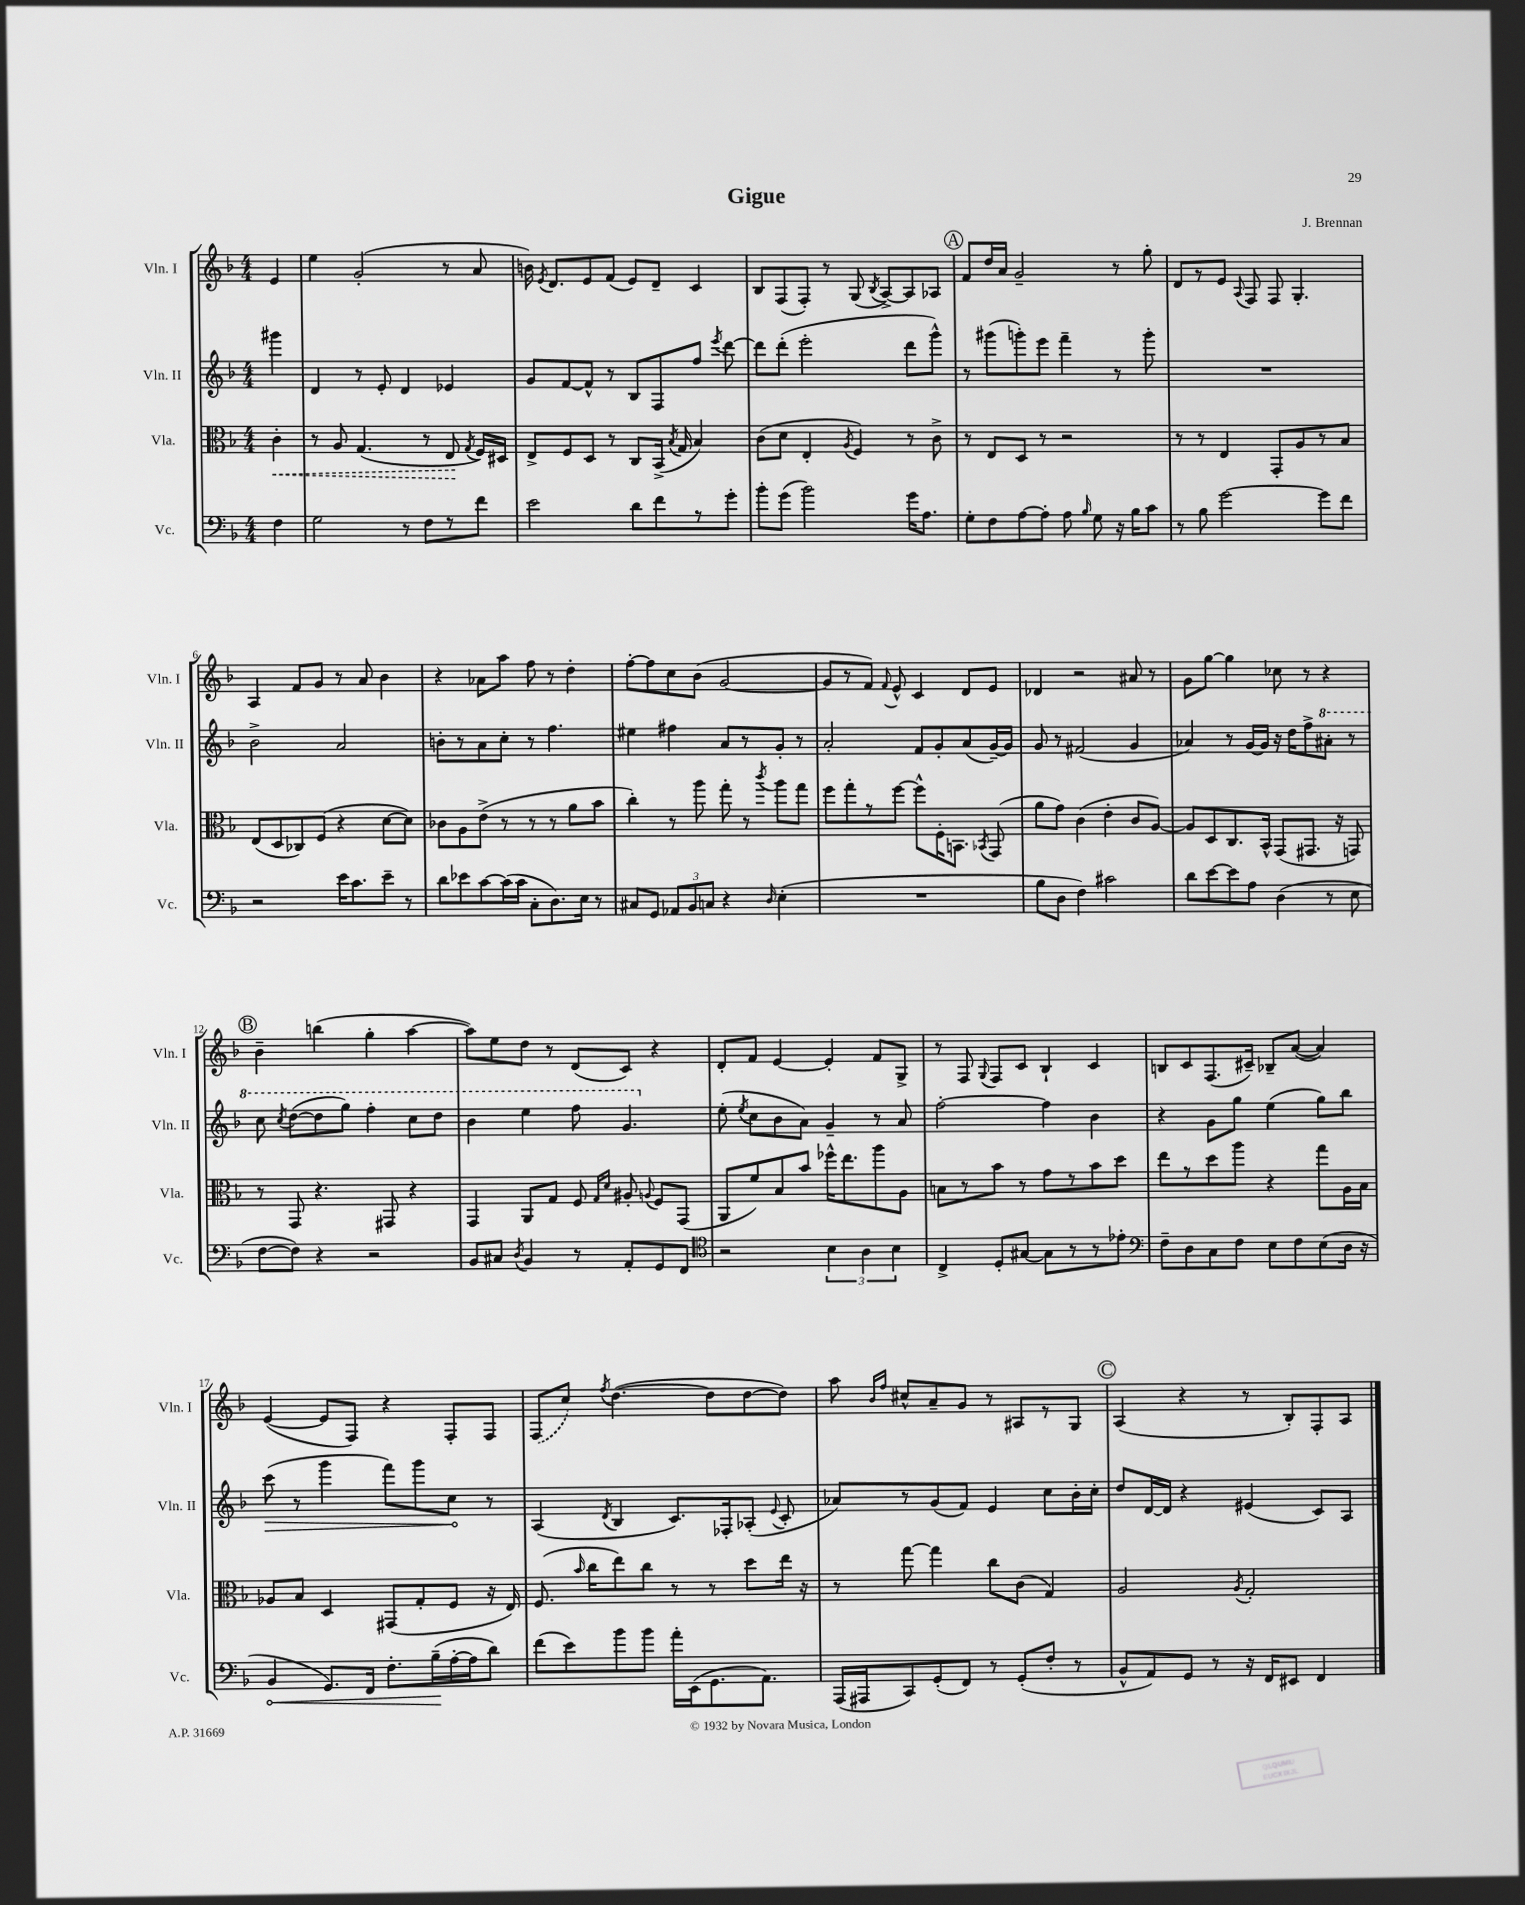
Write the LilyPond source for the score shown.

\header { title = "Gigue" composer = "J. Brennan" }
<<
\new StaffGroup <<
\new Staff = "s0" \with { instrumentName = "Vln. I" shortInstrumentName = "Vln. I" } {
    \clef treble \key f \major \numericTimeSignature \time 4/4 \partial 4
    \autoBeamOff e'4 |
    e''4 g'2-.( r8 a'8 |
    b'16) \acciaccatura { e'8 } d'8.[ e'8 f'8]( e'8[) d'8]-- c'4 |
    bes8[ f8( f8]-.) r8 g8( \acciaccatura { bes8 } a8[~->) a8 aes8] |
    \mark \markup { \circle "A" } f'8[ d''16 a'16] g'2-- r8 g''8-. |
    d'8[ r8 e'8] \appoggiatura { a8 } f8 f8 g4.-. |
    a4 f'8[ g'8] r8 a'8 bes'4 |
    r4 aes'8[ a''8] f''8 r8 d''4-. |
    f''8[~-. f''8 c''8 bes'8]( g'2~ |
    g'8[ r8 f'8]) \appoggiatura { f'8 } e'8-^ c'4 d'8[ e'8] |
    des'4 r2 ais'8 r8 |
    g'8[ g''8]~ g''4 ces''8 r8 r4 |
    \mark \markup { \circle "B" } bes'4-- b''4( g''4-. a''4~ |
    a''8[) e''8 d''8] r8 d'8[( c'8]) r4 |
    d'8[-. f'8] e'4~ e'4-. f'8[ g8]-> |
    r8 f8 \appoggiatura { g8 } f8[ c'8] bes4-! c'4 |
    b8[ c'8 f8.( cis'16]--) bes8[-- a'8]~( a'4) |
    e'4~( e'8[ f8]) r4 f8[-. f8] |
    \once \slurDashed f8[( c''8]) \acciaccatura { f''8 } d''4.~( d''8[ d''8~ d''8]) |
    a''8 \grace { bes'16[ f''16] } cis''8[-^ a'8-- g'8] r8 ais8[ r8 g8] |
    \mark \markup { \circle "C" } a4( r4 r8 bes8[-.) f8-. a8] \bar "|." |
}
\new Staff = "s1" \with { instrumentName = "Vln. II" shortInstrumentName = "Vln. II" } {
    \clef treble \key f \major \numericTimeSignature \time 4/4 \partial 4
    \autoBeamOff gis'''4 |
    d'4 r8 e'8-. d'4 ees'4 |
    g'8[ f'8~ f'8]-^ r8 bes8[ f8 f''8] \acciaccatura { e'''8 } d'''8~ |
    d'''8[ d'''8]-.( e'''2-. d'''8[ g'''8]-^) |
    \mark \markup { \circle "A" } r8 gis'''8[( g'''8-.) e'''8] f'''4-- r8 g'''8-. |
    R1 |
    bes'2-> a'2 |
    b'8[-. r8 a'8 c''8]-. r8 f''4. |
    eis''4 fis''4 a'8[ r8 g'8]-. r8 |
    a'2-. f'8[ g'8-. a'8( g'16~--) g'16] |
    g'8 r8 fis'2( g'4 |
    aes'4) r8 g'16[~ g'16] r16 d''16[ f''8-> \ottava #1 ais''8]-. r8 |
    \mark \markup { \circle "B" } c'''8 \acciaccatura { c'''8 } d'''8[~( d'''8 g'''8]) f'''4-. c'''8[ d'''8] |
    bes''4 e'''4 f'''8 g''4. \ottava #0 |
    e''8-.( \acciaccatura { e''8 } c''8[ bes'8 a'8]) g'4-- r8 a'8 |
    f''2~-. f''4 bes'4 |
    r4 g'8[ g''8] e''4( g''8[) bes''8] |
    \once \override Hairpin.circled-tip = ##t c'''8\>( r8 g'''4 f'''8[) g'''8 c''8]\! r8 |
    a4( \acciaccatura { d'8 } bes4 c'8.[) fes16-. aes8]-.( \appoggiatura { e'8 } c'8-. |
    aes'8[) r8 g'8( f'8]) e'4 c''8[ bes'16-. c''16]-. |
    \mark \markup { \circle "C" } d''8[ d'16~ d'16] r4 eis'4( c'8[) a8] \bar "|." |
}
\new Staff = "s2" \with { instrumentName = "Vla." shortInstrumentName = "Vla." } {
    \clef alto \key f \major \numericTimeSignature \time 4/4 \partial 4
    \autoBeamOff \once \override Hairpin.style = #'dashed-line c'4-.\< |
    r8 a8 g4.( r8 e8\! \acciaccatura { g8 } f16[) dis16] |
    e8[-> f8 d8] r8 c8[ bes,16]->( \acciaccatura { bes8 } g16 bes4) |
    c'8[( d'8] e4-. \acciaccatura { a8 } f4) r8 c'8-> |
    \mark \markup { \circle "A" } r8 e8[ d8] r8 r2 |
    r8 r8 e4 g,8[-. a8 r8 bes8] |
    e8[( d8 ces8) f8]( r4 d'8[~ d'8]) |
    ces'8[ a8 e'8]->( r8 r8 r8 a'8[ bes'8] |
    c''4-.) r8 a''8 g''8-. r8 \acciaccatura { c'''8 } a''8[ g''8] |
    f''8[ g''8-. r8 f''8]~ f''8[-^ f16-. b,8.] \acciaccatura { bes,8 } g,8( |
    a'8[ g'8]) c'4( e'4-. c'8[ a8]~) |
    a8[ d8 c8. bes,16]-^ g,8[( gis,8.] r16 g,8) |
    \mark \markup { \circle "B" } r8 g,8 r4. gis,8 r4 |
    g,4 a,8[ g8] f8 \grace { g16[ d'16] } ais8-. \appoggiatura { a8 } f8[ g,8]( |
    a,8[ f'8) bes8 bes'8] fes''16[-^ e''8. a''8 a8] |
    b8[ r8 bes'8] r8 g'8[ r8 bes'8 d''8] |
    e''8[ r8 d''8 a''8] r4 g''8[ a16 bes16] |
    aes8[ bes8] d4 gis,8[( g8-. f8] r16 e16) |
    f8.( \grace { bes'16 } c''16[ e''8) c''8] r8 r8 d''8[ e''16] r16 |
    r8 g''8~ g''4 c''8[ c'8]( g4) |
    \mark \markup { \circle "C" } a2 \acciaccatura { a8 } g2-. \bar "|." |
}
\new Staff = "s3" \with { instrumentName = "Vc." shortInstrumentName = "Vc." } {
    \clef bass \key f \major \numericTimeSignature \time 4/4 \partial 4
    \autoBeamOff f4 |
    g2 r8 f8[ r8 f'8] |
    e'2 d'8[ f'8 r8 g'8]-. |
    bes'8[-. g'8]( bes'2) g'16[ a8.] |
    \mark \markup { \circle "A" } g8[-. f8 a8~ a8]-. a8 \grace { bes16 } g8 r16 bes16[ c'8] |
    r8 bes8 g'2~ g'8[ f'8] |
    r2 e'16[ c'8. e'8]-- r8 |
    d'8[ ees'8 c'8~ c'16( c'16] c8[-. d8.) e16] r8 |
    cis8[ g,8] \tuplet 3/2 { aes,8[ bes,8 c8] } r4 \grace { d16 } e4-.( |
    R1 |
    bes8[ d8] f4) cis'2 |
    d'8[ e'8~ e'8 a8] d4( r8 e8 |
    \mark \markup { \circle "B" } f8[~ f8]) r4 r2 |
    bes,8[ cis8] \acciaccatura { d8 } bes,4 r8 a,8[-. g,8 f,8] |
    \clef tenor r2 \tuplet 3/2 { bes4 a4 bes4 } |
    c4-> d8[-. gis8]~ gis8[ r8 r8 ees'8]-. |
    \clef bass f8[-- d8 c8 f8] e8[ f8 e8( d16] r16 |
    \once \override Hairpin.circled-tip = ##t bes,4\< g,8.[) f,16] f8.[-. bes16--\!( a16~-. a16 d'8]) |
    f'8[( e'8) bes'8 bes'8] a'16[-. e,16( g,8. a,8.]) |
    a,,16[( ais,,16 c,8) g,8-.( f,8]) r8 g,8[-.( f8]-. r8 |
    \mark \markup { \circle "C" } bes,8[-^ a,8) g,8] r8 r16 f,16[ eis,8] f,4 \bar "|." |
}
>>
>>
